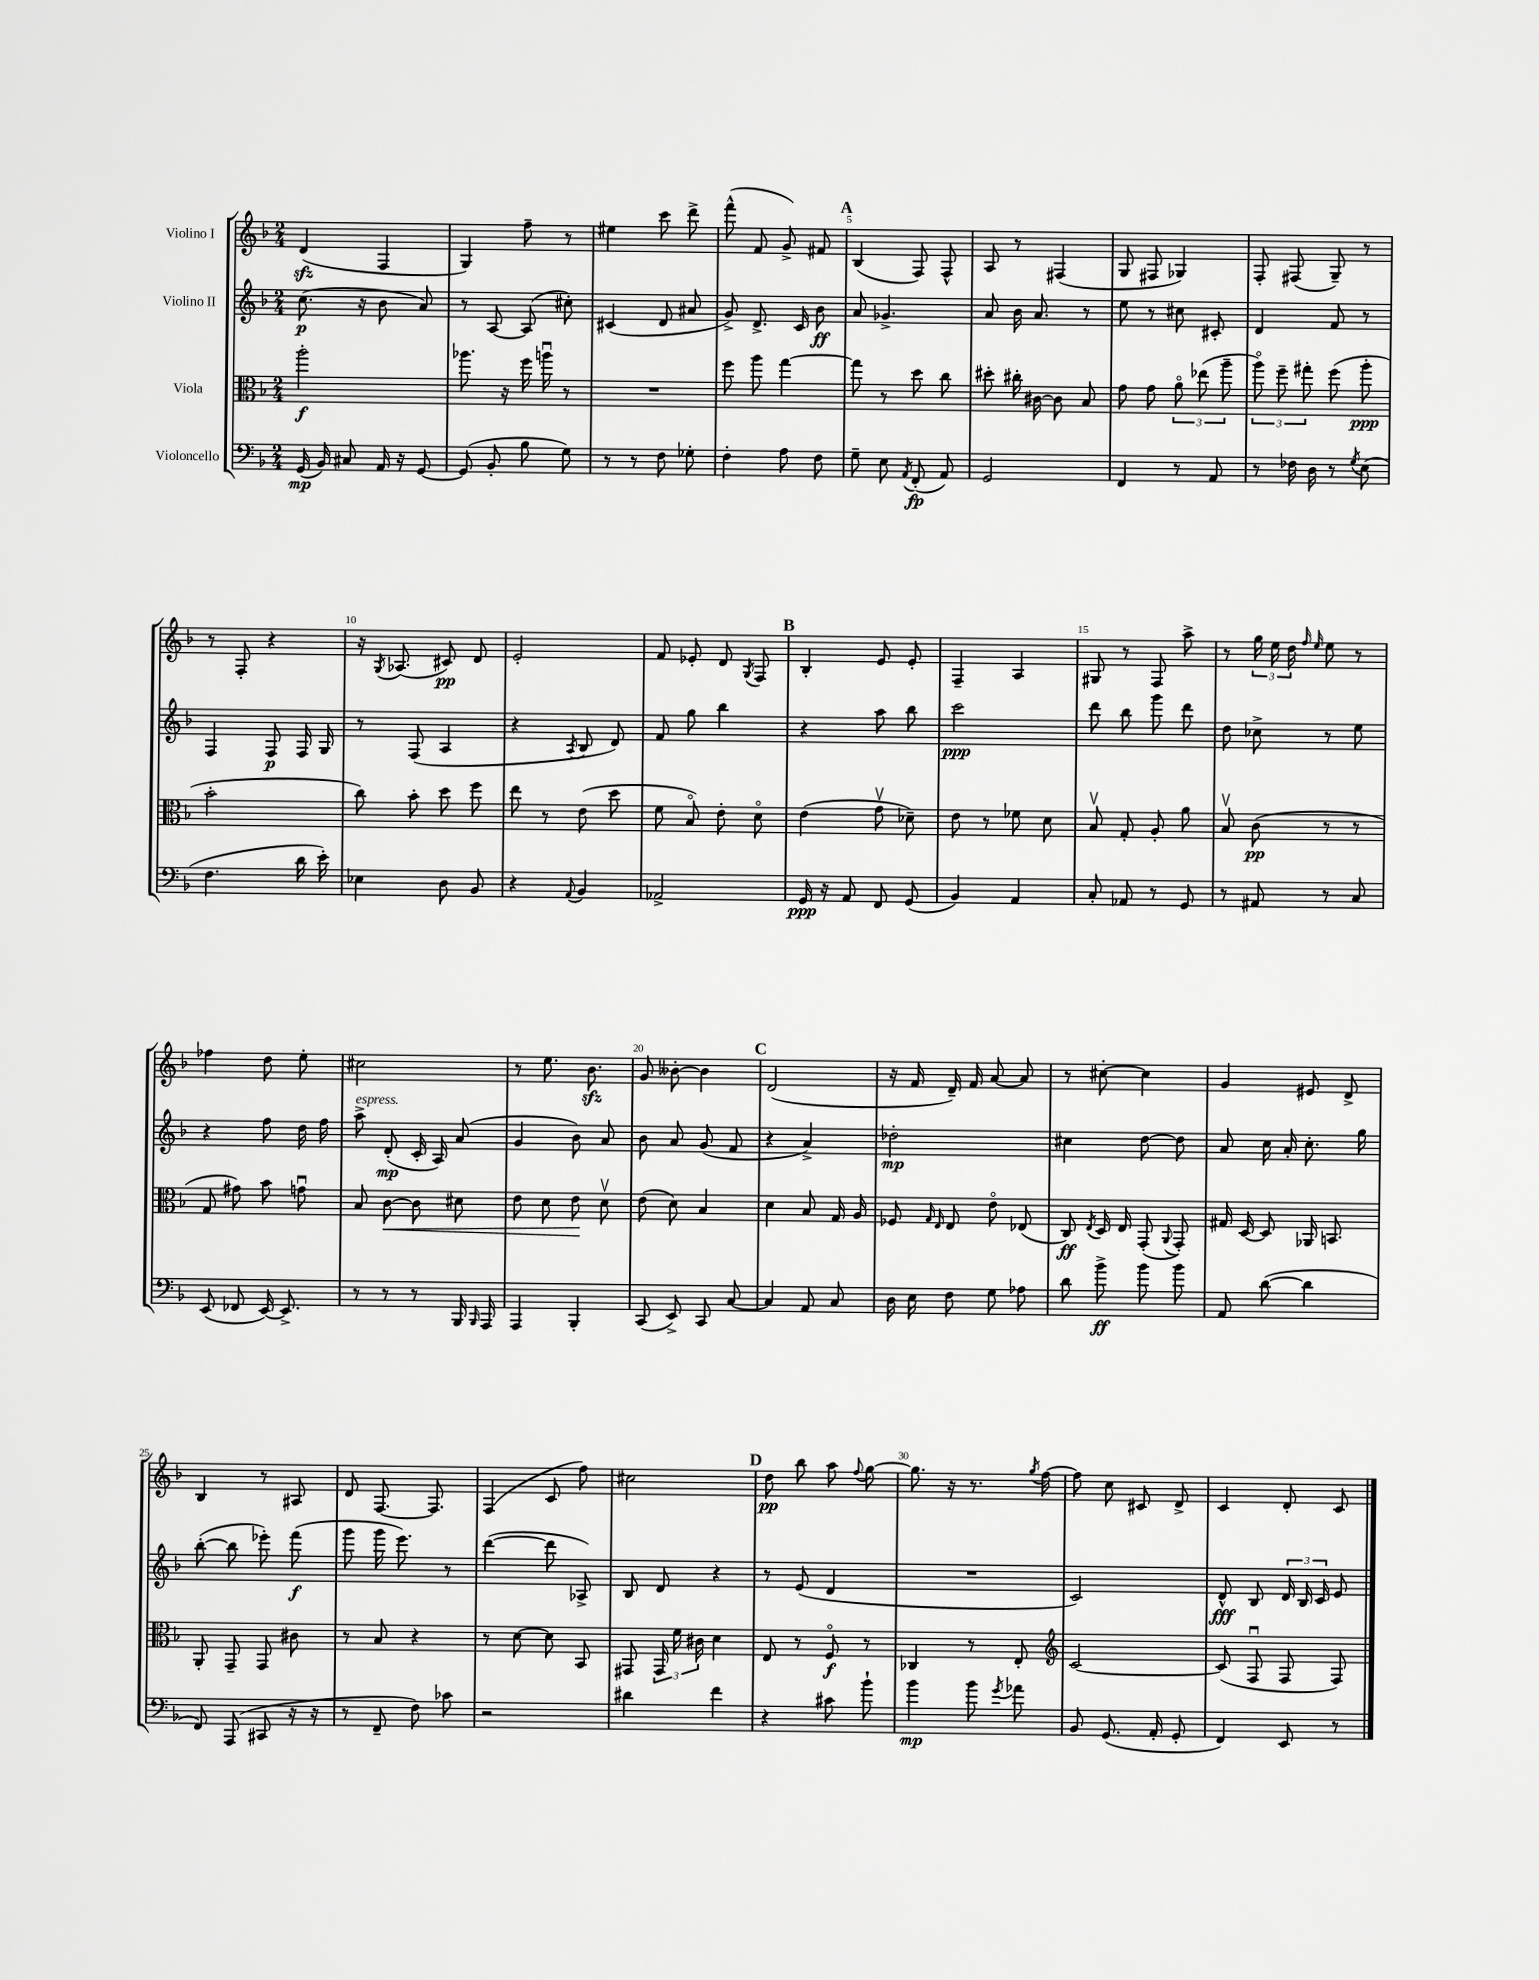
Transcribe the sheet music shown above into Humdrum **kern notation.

**kern	**dynam	**kern	**dynam	**kern	**dynam	**kern	**dynam
*part4	*part4	*part3	*part3	*part2	*part2	*part1	*part1
*staff4	*staff4	*staff3	*staff3	*staff2	*staff2	*staff1	*staff1
*I"Violoncello	*	*I"Viola	*	*I"Violino II	*	*I"Violino I	*
*clefF4	*	*clefC3	*	*clefG2	*	*clefG2	*
*k[b-]	*	*k[b-]	*	*k[b-]	*	*k[b-]	*
*M2/4	*	*M2/4	*	*M2/4	*	*M2/4	*
=1	=1	=1	=1	=1	=1	=1	=1
(16GG/	mp	2aa'\	f	(8.cc\	p	(4dzz/	.
16BB-/)	.	.	.	.	.	.	.
8C#X/	.	.	.	.	.	.	.
.	.	.	.	16r	.	.	.
16AA/	.	.	.	8b-\	.	4F/	.
16r	.	.	.	.	.	.	.
[8GG/	.	.	.	8a/)	.	.	.
=2	=2	=2	=2	=2	=2	=2	=2
(8GG/]	.	8.aa-X\	.	8r	.	4G/)	.
8BB-'/	.	.	.	[8A/	.	.	.
.	.	16r	.	.	.	.	.
8B-\	.	16ff\	.	(8A/]	.	8ff~\	.
.	.	16aanu\	.	.	.	.	.
8G\)	.	8r	.	8cc#X'\)	.	8r	.
=3	=3	=3	=3	=3	=3	=3	=3
8r	.	2r	.	(4c#X/	.	4ee#X\	.
8r	.	.	.	.	.	.	.
8F\	.	.	.	8d/	.	8ccc\	.
8G-X'\	.	.	.	8a#X/	.	8ddd^\	.
=4	=4	=4	=4	=4	=4	=4	=4
4F'\	.	8ff\	.	8g^/)	.	(8fff^^\	.
.	.	8aa\	.	8.d^/	.	8f/	.
8A\	.	[4gg\	.	.	.	8g^/)	.
.	.	.	.	16c/	.	.	.
8F\	.	.	.	8b-\	ff	8f#X/	.
!!LO:REH:place=s1:t=A
=5	=5	=5	=5	=5	=5	=5	=5
8G~\	.	8gg\]	.	8a/	.	(4B-/	.
8E\	.	8r	.	4.g-X^/	.	.	.
8qAA/	.	.	.	.	.	.	.
(8FF'/	fp	8dd\	.	.	.	8F/)	.
8AA/)	.	8cc\	.	.	.	8F^^/	.
=6	=6	=6	=6	=6	=6	=6	=6
2GG/	.	8dd#X'\	.	8a/	.	8A/	.
.	.	16cc#X'\	.	16b-\	.	8r	.
.	.	[16c#X\	.	8.a/	.	.	.
.	.	8c#\]	.	.	.	(4F#X/	.
.	.	8B-/	.	8r	.	.	.
=7	=7	=7	=7	=7	=7	=7	=7
4FF/	.	8g\	.	8ee\	.	8G/	.
.	.	8g\	.	8r	.	8F#X/	.
8r	.	12a\	.	8cc#X\	.	4G-X/)	.
.	.	(12ee-X\	.	.	.	.	.
8AA/	.	.	.	8c#X'/	.	.	.
.	.	12aa~\	.	.	.	.	.
=8	=8	=8	=8	=8	=8	=8	=8
8r	.	12aa\)	.	4d/	.	8F'/	.
.	.	12ff~\	.	.	.	.	.
16F-X\	.	.	.	.	.	(8F#X/	.
.	.	12gg#X'\	.	.	.	.	.
16D\	.	.	.	.	.	.	.
8r	.	(8ff\	.	8f/	.	8G~/)	.
8qG/	.	.	.	.	.	.	.
(8E\	.	8aa'\	ppp	8r	.	8r	.
!!LO:LB:g=z
=9	=9	=9	=9	=9	=9	=9	=9
4.F\	.	2b-'\	.	4F/	.	8r	.
.	.	.	.	.	.	8F'/	.
.	.	.	.	8F/	p	4r	.
16d\	.	.	.	16F/	.	.	.
16e'\)	.	.	.	16G/	.	.	.
=10	=10	=10	=10	=10	=10	=10	=10
4E-X\	.	8cc\)	.	8r	.	16r	.
.	.	.	.	.	.	8qG/	.
.	.	.	.	.	.	(8.A-X/	.
.	.	8b-'\	.	(8F/	.	.	.
8D\	.	8dd\	.	4A/	.	8c#X/)	pp
8BB-/	.	8ff\	.	.	.	8d/	.
=11	=11	=11	=11	=11	=11	=11	=11
4r	.	8ee\	.	4r	.	2e'/	.
.	.	8r	.	.	.	.	.
8qqAA/	.	.	.	8qA/	.	.	.
4BB-/	.	(8e\	.	8B-/	.	.	.
.	.	8dd\	.	8d/)	.	.	.
=12	=12	=12	=12	=12	=12	=12	=12
2AA-X^/	.	8f\	.	8f/	.	8f/	.
.	.	8B-/)	.	8gg\	.	8e-X'/	.
.	.	8e'\	.	4bb-\	.	8d/	.
.	.	.	.	.	.	8qG/	.
.	.	8d\	.	.	.	8F/	.
!!LO:REH:place=s1:t=B
=13	=13	=13	=13	=13	=13	=13	=13
16GG/	ppp	(4e\	.	4r	.	4B-'/	.
16r	.	.	.	.	.	.	.
8AA/	.	.	.	.	.	.	.
8FF/	.	8gv\	.	8aa\	.	8e/	.
(8GG/	.	8d-X~\)	.	8bb-\	.	8e'/	.
=14	=14	=14	=14	=14	=14	=14	=14
4BB-/)	.	8e\	.	2ccc\	ppp	4F~/	.
.	.	8r	.	.	.	.	.
4AA/	.	8f-X\	.	.	.	4A/	.
.	.	8d\	.	.	.	.	.
=15	=15	=15	=15	=15	=15	=15	=15
8C'/	.	8B-v/	.	8ddd\	.	8G#X/	.
8AA-X/	.	8G'/	.	8bb-\	.	8r	.
8r	.	8A'/	.	8ggg\	.	8F/	.
8GG/	.	8a\	.	8ddd\	.	8aa^\	.
=16	=16	=16	=16	=16	=16	=16	=16
8r	.	8B-v/	.	8dd\	.	8r	.
8AA#X/	.	(8c\	pp	8cc-X^\	.	24gg\	.
.	.	.	.	.	.	24ee\	.
.	.	.	.	.	.	24dd\	.
.	.	.	.	.	.	16qqff/	.
.	.	.	.	.	.	16qqee/	.
8r	.	8r	.	8r	.	8ee\	.
8C/	.	8r	.	8ee\	.	8r	.
!!LO:LB:g=z
=17	=17	=17	=17	=17	=17	=17	=17
(8EE/	.	8G/	.	4r	.	4ff-X\	.
8FF-X/	.	8g#X\)	.	.	.	.	.
[16EE/)	.	8b-\	.	8ff\	.	8dd\	.
8.EE^/]	.	.	.	.	.	.	.
.	.	8gnu\	.	16dd\	.	8ee'\	.
.	.	.	.	16ff\	.	.	.
=18	=18	=18	=18	=18	=18	=18	=18
!	!	!	!	!LO:TX:a:i:t=espress.	!	!	!
8r	.	8B-/	.	8aa^\	.	2cc#X\	.
!	!	!	!LO:HP:b	!	!	!	!
8r	.	[8c\	<	(8d'/	mp	.	.
8r	.	8c\]	.	16c'/	.	.	.
.	.	.	.	16A/)	.	.	.
16BBB-/	.	8d#X\	.	(8a/	.	.	.
16qqBBB-/	.	.	.	.	.	.	.
16AAA/	.	.	.	.	.	.	.
=19	=19	=19	=19	=19	=19	=19	=19
4AAA/	.	8e\	.	4g/	.	8r	.
.	.	8d\	.	.	.	8.ee\	.
4BBB-'/	.	8e\	.	8b-\)	.	.	.
.	.	.	.	.	.	8.b-zz\	.
.	.	8dv\	[	8a/	.	.	.
=20	=20	=20	=20	=20	=20	=20	=20
(8CC/	.	(8e\	.	8b-\	.	8g/	.
8EE^/)	.	8d\)	.	8a/	.	[8b--X'\	.
8CC/	.	4B-/	.	(8g/	.	4b--\]	.
[8C/	.	.	.	8f/	.	.	.
!!LO:REH:place=s1:t=C
=21	=21	=21	=21	=21	=21	=21	=21
4C/]	.	4d\	.	4r	.	(2d/	.
8AA/	.	8B-/	.	4a^/)	.	.	.
8C/	.	16G/	.	.	.	.	.
.	.	16A/	.	.	.	.	.
=22	=22	=22	=22	=22	=22	=22	=22
16D\	.	8F-X/	.	2dd-X'\	mp	16r	.
16E\	.	.	.	.	.	16f/	.
.	.	16qqG/	.	.	.	.	.
.	.	16qqE/	.	.	.	.	.
8F\	.	8E/	.	.	.	16d~/)	.
.	.	.	.	.	.	16f/	.
8G\	.	8e\	.	.	.	[8a/	.
8A-X\	.	(8E-X/	.	.	.	8a/]	.
=23	=23	=23	=23	=23	=23	=23	=23
8d\	.	8C/)	ff	4cc#X\	.	8r	.
.	.	8qE/	.	.	.	.	.
8b-^\	ff	16D/	.	.	.	[8cc#X'\	.
.	.	16E/	.	.	.	.	.
8b-\	.	(8GG'/	.	[8dd\	.	4cc#\]	.
.	.	8qqAA/	.	.	.	.	.
8b-\	.	8GG'/)	.	8dd\]	.	.	.
=24	=24	=24	=24	=24	=24	=24	=24
8AA/	.	16G#X/	.	8a/	.	4g/	.
.	.	[16D/	.	.	.	.	.
([8d\	.	8D/]	.	16cc\	.	.	.
.	.	.	.	16a'/	.	.	.
4d\]	.	16AA-X/	.	8.cc'\	.	8e#X/	.
.	.	8.BBn/	.	.	.	.	.
.	.	.	.	.	.	8d^/	.
.	.	.	.	16gg\	.	.	.
!!LO:LB:g=z
=25	=25	=25	=25	=25	=25	=25	=25
8FF/)	.	8AA'/	.	([8bb-'\	.	4B-/	.
(8AAA/	.	8GG~/	.	8bb-\]	.	.	.
8CC#X/	.	8GG/	.	8eee-X'\)	.	8r	.
16r	.	8c#X\	.	(8fff\	f	8A#X/	.
16r	.	.	.	.	.	.	.
=26	=26	=26	=26	=26	=26	=26	=26
8r	.	8r	.	8ggg\	.	8d/	.
8FF~/	.	8B-/	.	16ggg\	.	[8.F/	.
.	.	.	.	8.eee\)	.	.	.
8F\)	.	4r	.	.	.	.	.
.	.	.	.	.	.	8.F/]	.
8c-X\	.	.	.	8r	.	.	.
=27	=27	=27	=27	=27	=27	=27	=27
2r	.	8r	.	([4ddd\	.	(4F/	.
.	.	[8d\	.	.	.	.	.
.	.	8d\]	.	8ddd\]	.	8c/	.
.	.	8BB-/	.	8A-X^/)	.	8ff\)	.
=28	=28	=28	=28	=28	=28	=28	=28
4d#X\	.	8GG#X/	.	8B-/	.	2cc#X\	.
.	.	24GG#/	.	8d/	.	.	.
.	.	24f\	.	.	.	.	.
.	.	24c#X\	.	.	.	.	.
4f\	.	4d\	.	4r	.	.	.
!!LO:REH:place=s1:t=D
=29	=29	=29	=29	=29	=29	=29	=29
4r	.	8E/	.	8r	.	8dd\	pp
.	.	8r	.	(8e/	.	8bb-\	.
8c#X\	.	8F/	f	4d/	.	8aa\	.
.	.	.	.	.	.	8qqff/	.
8b-`\	.	8r	.	.	.	[8gg\	.
=30	=30	=30	=30	=30	=30	=30	=30
4b-\	mp	4C-X/	.	2r	.	8.gg\]	.
.	.	.	.	.	.	16r	.
8b-\	.	8r	.	.	.	8.r	.
8qg/	.	.	.	.	.	.	.
8a-X\	.	8E'/	.	.	.	.	.
.	.	.	.	.	.	8qgg/	.
.	.	.	.	.	.	[16ff\	.
=31	=31	=31	=31	=31	=31	=31	=31
*	*	*clefG2	*	*	*	*	*
8BB-/	.	[2c/	.	2c/)	.	8ff\]	.
(8.GG/	.	.	.	.	.	8cc\	.
.	.	.	.	.	.	8c#X/	.
16AA'/	.	.	.	.	.	.	.
8GG'/	.	.	.	.	.	8d^/	.
=32	=32	=32	=32	=32	=32	=32	=32
4FF/)	.	(8c/]	.	8d^^/	fff	4c/	.
.	.	8Fu/	.	8B-/	.	.	.
8EE/	.	8F/	.	24d/	.	8d'/	.
.	.	.	.	24B-/	.	.	.
.	.	.	.	24c/	.	.	.
8r	.	8F/)	.	8e/	.	8c/	.
==	==	==	==	==	==	==	==
*-	*-	*-	*-	*-	*-	*-	*-
